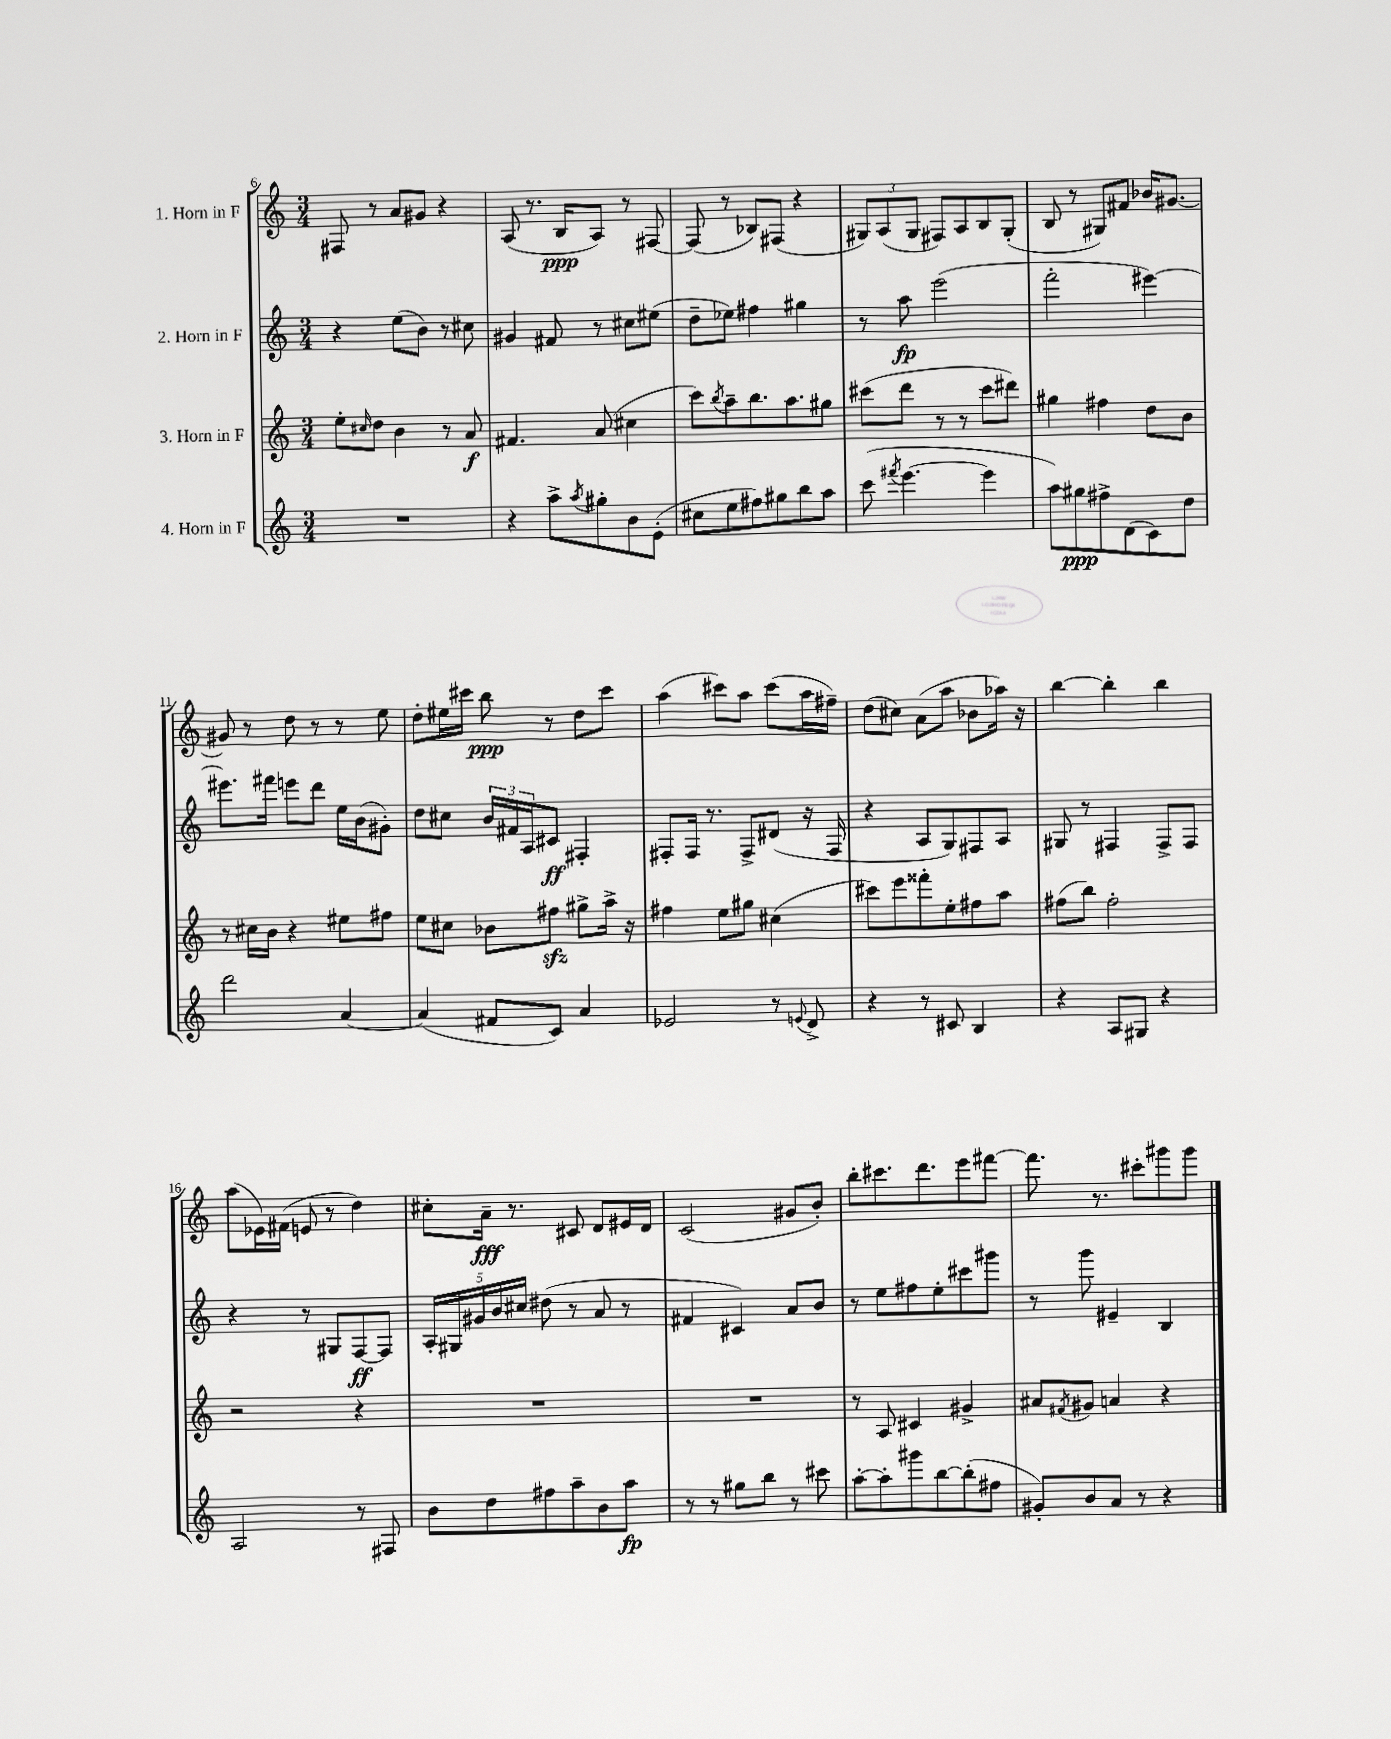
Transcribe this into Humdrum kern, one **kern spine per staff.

**kern	**kern	**kern	**kern
*staff4	*staff3	*staff2	*staff1
*clefG2	*clefG2	*clefG2	*clefG2
*k[]	*k[]	*k[]	*k[]
*M3/4	*M3/4	*M3/4	*M3/4
2.r	8ee'	4r	8F#
.	16qqcc#	.	.
.	8dd	.	8r
.	4b	(8ee	8a
.	.	8b)	8g#
.	8r	8r	4r
.	8a	8cc#	.
=	=	=	=
4r	4.f#	4g#	(8A
.	.	.	8.r
8aa^	.	8f#	.
.	.	.	16B
8qaa	.	.	.
8gg#'	(8a	8r	8A)
8b	4cc#	8cc#	8r
(8e'	.	(8ee#	[8F#
=	=	=	=
8cc#	8ccc)	8dd~	(8F#]
.	8qbb	.	.
8ee	8aa~	8ee-)	8r
8ff#)	8.bb	4ff#	8B-)
8gg#	.	.	(8F#
.	8.aa	.	.
8bb	.	4gg#	4r
8aa	8gg#	.	.
=	=	=	=
(8ccc	(8ccc#	8r	12G#)
.	.	.	(12A
8qfff#	.	.	.
[4.eee	8ddd	8aa	.
.	.	.	12G#
.	8r	(2eee	8F#)
.	8r	.	8A
4eee]	8ccc#	.	8B
.	8ddd#)	.	(8G#'
=	=	=	=
8aa)	4gg#	2fff'	8B
8gg#	.	.	8r
8ff#^	4ff#	.	8G#)
(8d	.	.	8f#
8c)	8dd	[4eee#)	16b-
.	.	.	[8.g#
8dd	8b	.	.
=	=	=	=
2ddd	8r	8.eee#]	8g#]
.	16cc#	.	8r
.	16b	16fff#	.
.	4r	8eee	8dd
.	.	8ddd	8r
[4a	8ee#	16ee	8r
.	.	(16b	.
.	8ff#	8g#')	8ee
=	=	=	=
(4a]	8ee	8dd	8dd'
.	8cc#	8cc#	16ee#
.	.	.	16ccc#
8f#	8b-	24b	8bb
.	.	24f#	.
.	.	24A	.
8c)	8ff#	8c#	8r
4a	8gg#^	4F#'	8dd
.	16aa^	.	8ccc#
.	16r	.	.
=	=	=	=
2e-	4ff#	8F#'	(4aa
.	.	16F#	.
.	.	8.r	.
.	8ee	.	8ccc#)
.	8gg#	8F#^	8aa
8r	(4cc#	(8d#	(8ccc#
8qqe	.	.	.
8d^	.	16r	16aa
.	.	16F#	16ff#~)
=	=	=	=
4r	8ccc#)	4r	(8dd
.	8eee	.	8cc#)
8r	8fff##'	8A	(8a
8c#	8ee'	8G)	8aa
4B	8ff#	8F#	8b-
.	8aa	8A	16aa-)
.	.	.	16r
=	=	=	=
4r	(8ff#	8G#	[4bb
.	8bb)	8r	.
8A	2ff#'	4F#	4bb']
8G#	.	.	.
4r	.	8F#^	4bb
.	.	8F#	.
=	=	=	=
2A	2r	4r	(8aa
.	.	.	16e-)
.	.	.	(16f#
.	.	8r	8e
.	.	8G#	8r
8r	4r	[8F	4dd)
8F#	.	8F]	.
=	=	=	=
8b	2.r	20A'	8cc#'
.	.	20G#	.
.	.	20g#	.
8dd	.	.	16a~
.	.	20b	.
.	.	.	8.r
.	.	20cc#	.
8ff#	.	(8dd#	.
8aa~	.	8r	8c#
8b	.	8a	8d
8aa	.	8r	16e#
.	.	.	16d
=	=	=	=
8r	2.r	4f#	(2c
8r	.	.	.
8gg#	.	4c#)	.
8bb	.	.	.
8r	.	8a	8g#
8ccc#	.	8b	8b')
=	=	=	=
[8aa'	8r	8r	8bb'
8aa']	8A	8ee	8.ccc#
8ggg#	4c#	8ff#	.
.	.	.	8.ddd
[8bb	.	8ee'	.
(8bb']	4g#^	8ccc#	8eee
8ff#	.	8ggg#	[8fff#
=	=	=	=
8g#')	8a#	8r	8.fff#]
.	8qf#	.	.
8b	8g#	8ggg	.
.	.	.	8.r
8a	4a	4e#~	.
8r	.	.	8ccc#'
4r	4r	4B	8ggg#
.	.	.	8ggg#
==	==	==	==
*-	*-	*-	*-
